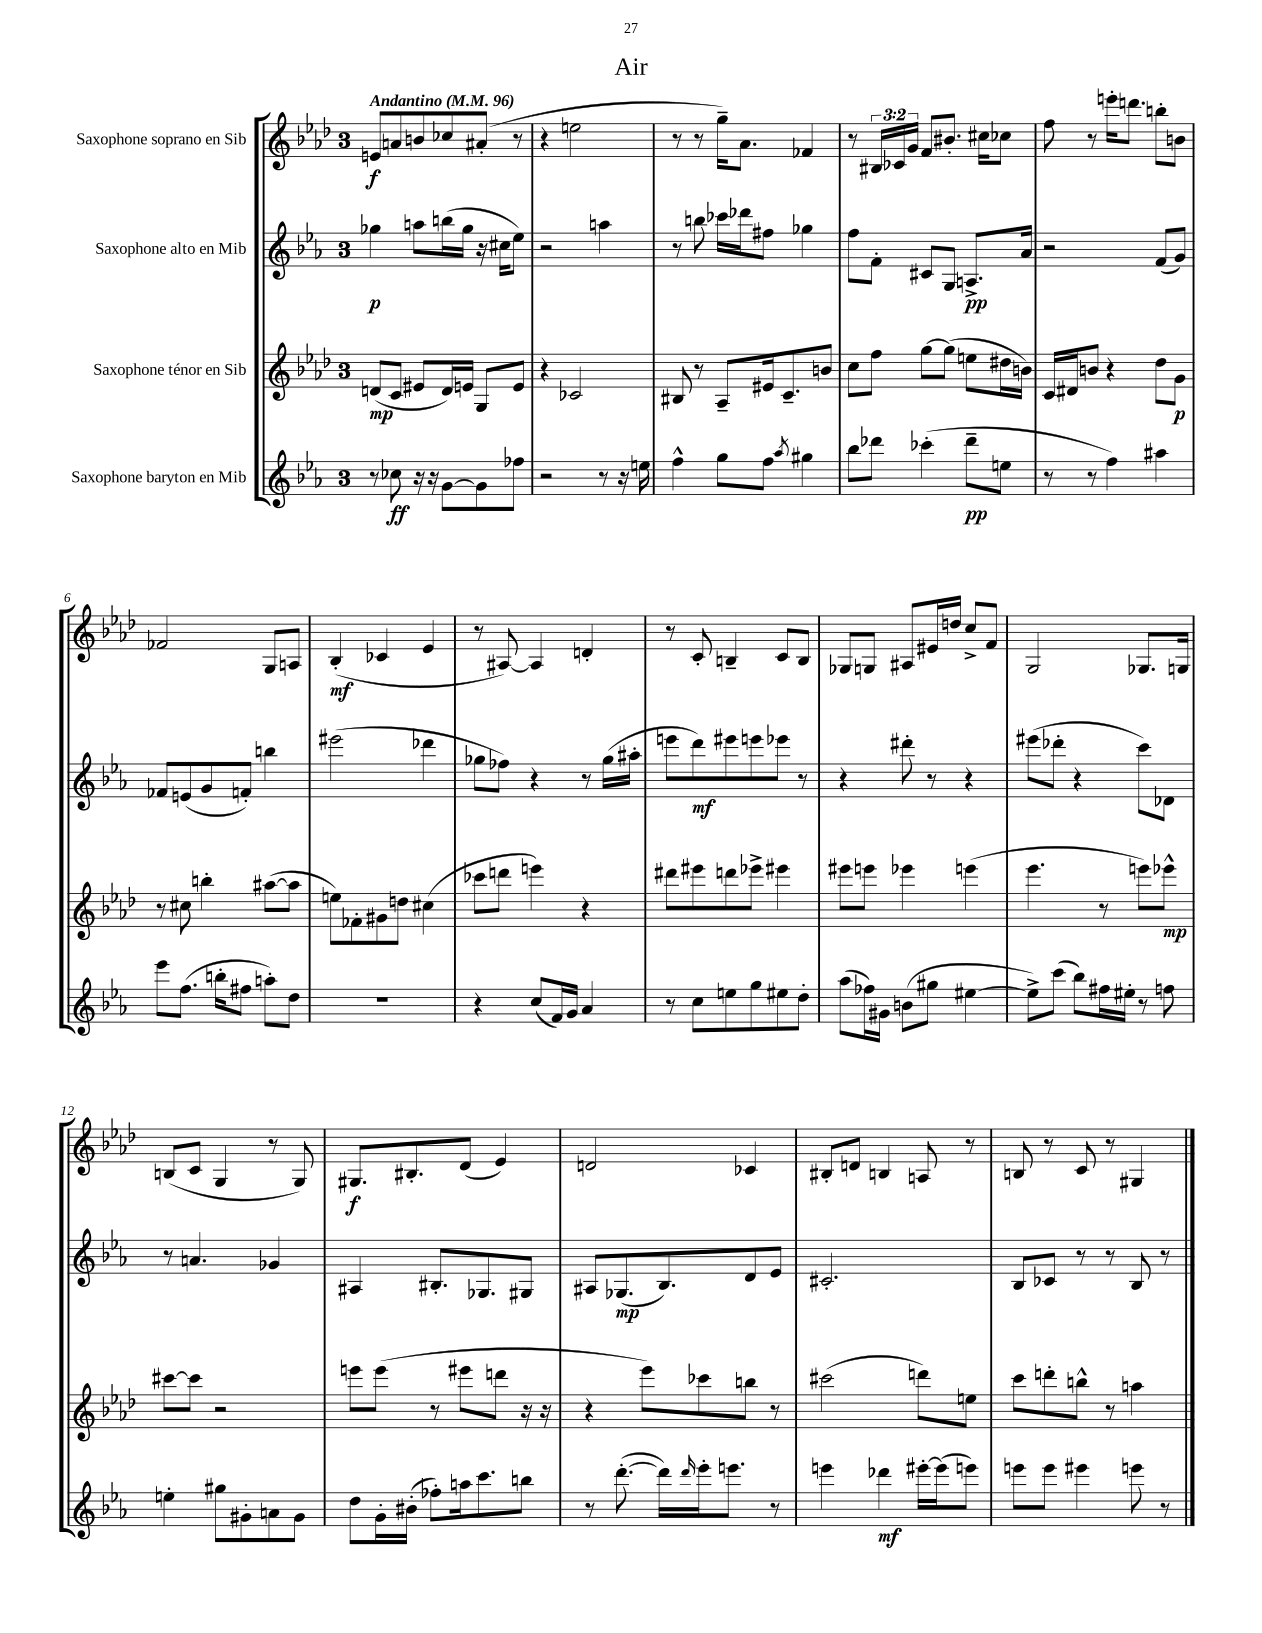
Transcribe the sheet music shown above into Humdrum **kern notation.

**kern	**kern	**kern	**kern
*staff4	*staff3	*staff2	*staff1
*clefG2	*clefG2	*clefG2	*clefG2
*k[b-e-a-]	*k[b-e-a-d-]	*k[b-e-a-]	*k[b-e-a-d-]
*M3/4	*M3/4	*M3/4	*M3/4
*MM96	*MM96	*MM96	*MM96
8r	(8d/L	4gg-\	8e/L
8cc-\	8c/J	.	8a/
16r	8e#/L	8aa\L	8b/
16r	.	.	.
[8g\L	16d/L)	(16bb\L	8cc-/
.	16e/JJ	16gg-\JJ	.
8g\]	8G/L	16r	(8a#'/J
.	.	16cc#\LK	.
8ff-\J	8e/J	8ee-\J)	8r
=	=	=	=
2r	4r	2r	4r
.	2c-/	.	2ee\
8r	.	4aa\	.
16r	.	.	.
16ee\	.	.	.
=	=	=	=
4ff^^\	8B#/	8r	8r
.	8r	8bb\	8r
8gg\L	8A-~/L	16ccc-\LL	16gg~\LK)
.	.	16ddd-\J	8.a-\J
8ff\J	16e#/k	8ff#\J	.
.	8.c~/	.	.
8qaa-/	.	.	.
4gg#\	.	4gg-\	4f-/
.	8b/J	.	.
=	=	=	=
8bb-\L	8cc\L	8ff\L	8r
8ddd-\J	8ff\J	8f'\J	24B#/LL
.	.	.	24c-/
.	.	.	24g/JJ
(4ccc-'\	[8gg\L	8c#/L	8f/L
.	(8gg\]J	8G/J	8.b#'/J
8ddd-~\L	8ee\L	8.A^/L	.
.	.	.	16cc#\LK
8ee\J	16dd#\L	.	8cc-\J
.	16b\JJ)	16a-/Jk	.
=	=	=	=
8r	16c/LL	2r	8ff\
.	16d#/J	.	.
8r	8b/J	.	8r
4ff\)	4r	.	16eee'\LK
.	.	.	8.ddd\J
4aa#\	8dd-\L	(8f/L	8bb'\L
.	8g\J	8g/J)	8b\J
=	=	=	=
8eee-\L	8r	8f-/L	2f-/
(8.ff\J	8cc#\	(8e/	.
.	4bb'\	8g/	.
16bb'\LK	.	.	.
8ff#\J	.	8f'/J)	.
8aa'\L)	([8aa#\L	4bb\	8G/L
8dd\J	8aa#\]J	.	8A/J
=	=	=	=
2.r	8ee\L)	(2eee#\	(4B-'/
.	8f-'\	.	.
.	8g#\	.	4c-/
.	8dd\J	.	.
.	(4cc#\	4ddd-\	4e-/
=	=	=	=
4r	8ccc-\L	8gg-\L	8r
.	8ddd\J	8ff-\J)	[8A#/)
(8cc/L	4eee\)	4r	4A#/]
16f/L)	.	.	.
16g/JJ	.	.	.
4a-/	4r	8r	4d'/
.	.	(16gg-\LL	.
.	.	16aa#'\JJ	.
=	=	=	=
8r	8ddd#\L	8eee\L	8r
8cc\L	8eee#\	8ddd\)	8c'/
8ee\	8ddd\	8eee#\	4B~/
8gg\	8eee-^\J	8eee\	.
8ee#\	4eee#\	8eee-\J	8c/L
8dd'\J	.	8r	8B/J
=	=	=	=
(8aa-\L	8eee#\L	4r	8G-/L
16ff-\L)	8eee\J	.	8G/J
16g#\JJ	.	.	.
(8b\L	4eee-\	8ddd#'\	8A#/L
8gg#\J	.	8r	16e#/L
.	.	.	16dd/JJ
[4ee#\	(4eee\	4r	8cc^/L
.	.	.	8f/J
=	=	=	=
8ee#^\]L)	4.eee-\	(8eee#\L	2G/
(8ccc\J	.	8ddd-'\J	.
8bb-\L)	.	4r	.
16ff#\L	8r	.	.
16ee#'\JJ	.	.	.
8r	8eee\L)	8ccc\L)	8.G-/L
8ff\	8eee-^^\J	8d-\J	.
.	.	.	16G/Jk
=	=	=	=
4ee'\	[8ccc#\L	8r	(8B/L
.	8ccc#\]J	4.a/	8c/J
8gg#\L	2r	.	4G/
8g#'\	.	.	.
8a\	.	4g-/	8r
8g#\J	.	.	8G/)
=	=	=	=
8dd\L	8eee\L	4A#/	8.G#/L
16g'\L	(8eee\J	.	.
(16b#'\JJ	.	.	8.B#'/
8ff-'\L)	8r	8.B#'/L	.
16aa\k	8eee#\L	.	(8d-/J
8.ccc\	.	8.G-/	.
.	8ddd\J	.	4e-/)
8bb\J	16r	8G#/J	.
.	16r	.	.
=	=	=	=
8r	4r	8A#/L	2d/
([8.ddd'\	.	(8.G-/	.
.	8eee-\L)	.	.
16ddd\]LL)	.	8.B-/)	.
16qqddd/	.	.	.
16eee-'\J	8ccc-\	.	.
8.eee\J	.	.	.
.	8bb\J	8d/	4c-/
8r	8r	8e-/J	.
=	=	=	=
4eee\	(2ccc#\	2.c#'/	8B#'/L
.	.	.	8d/J
4ddd-\	.	.	4B/
[16eee#'\LL	8ddd\L)	.	8A/
(16eee#\]J	.	.	.
8eee\J)	8ee\J	.	8r
=	=	=	=
8eee\L	8ccc\L	8B-/L	8B/
8eee\J	8ddd'\	8c-/J	8r
4eee#\	8bb^^\J	8r	8c/
.	8r	8r	8r
8eee\	4aa\	8B-/	4G#/
8r	.	8r	.
==	==	==	==
*-	*-	*-	*-
